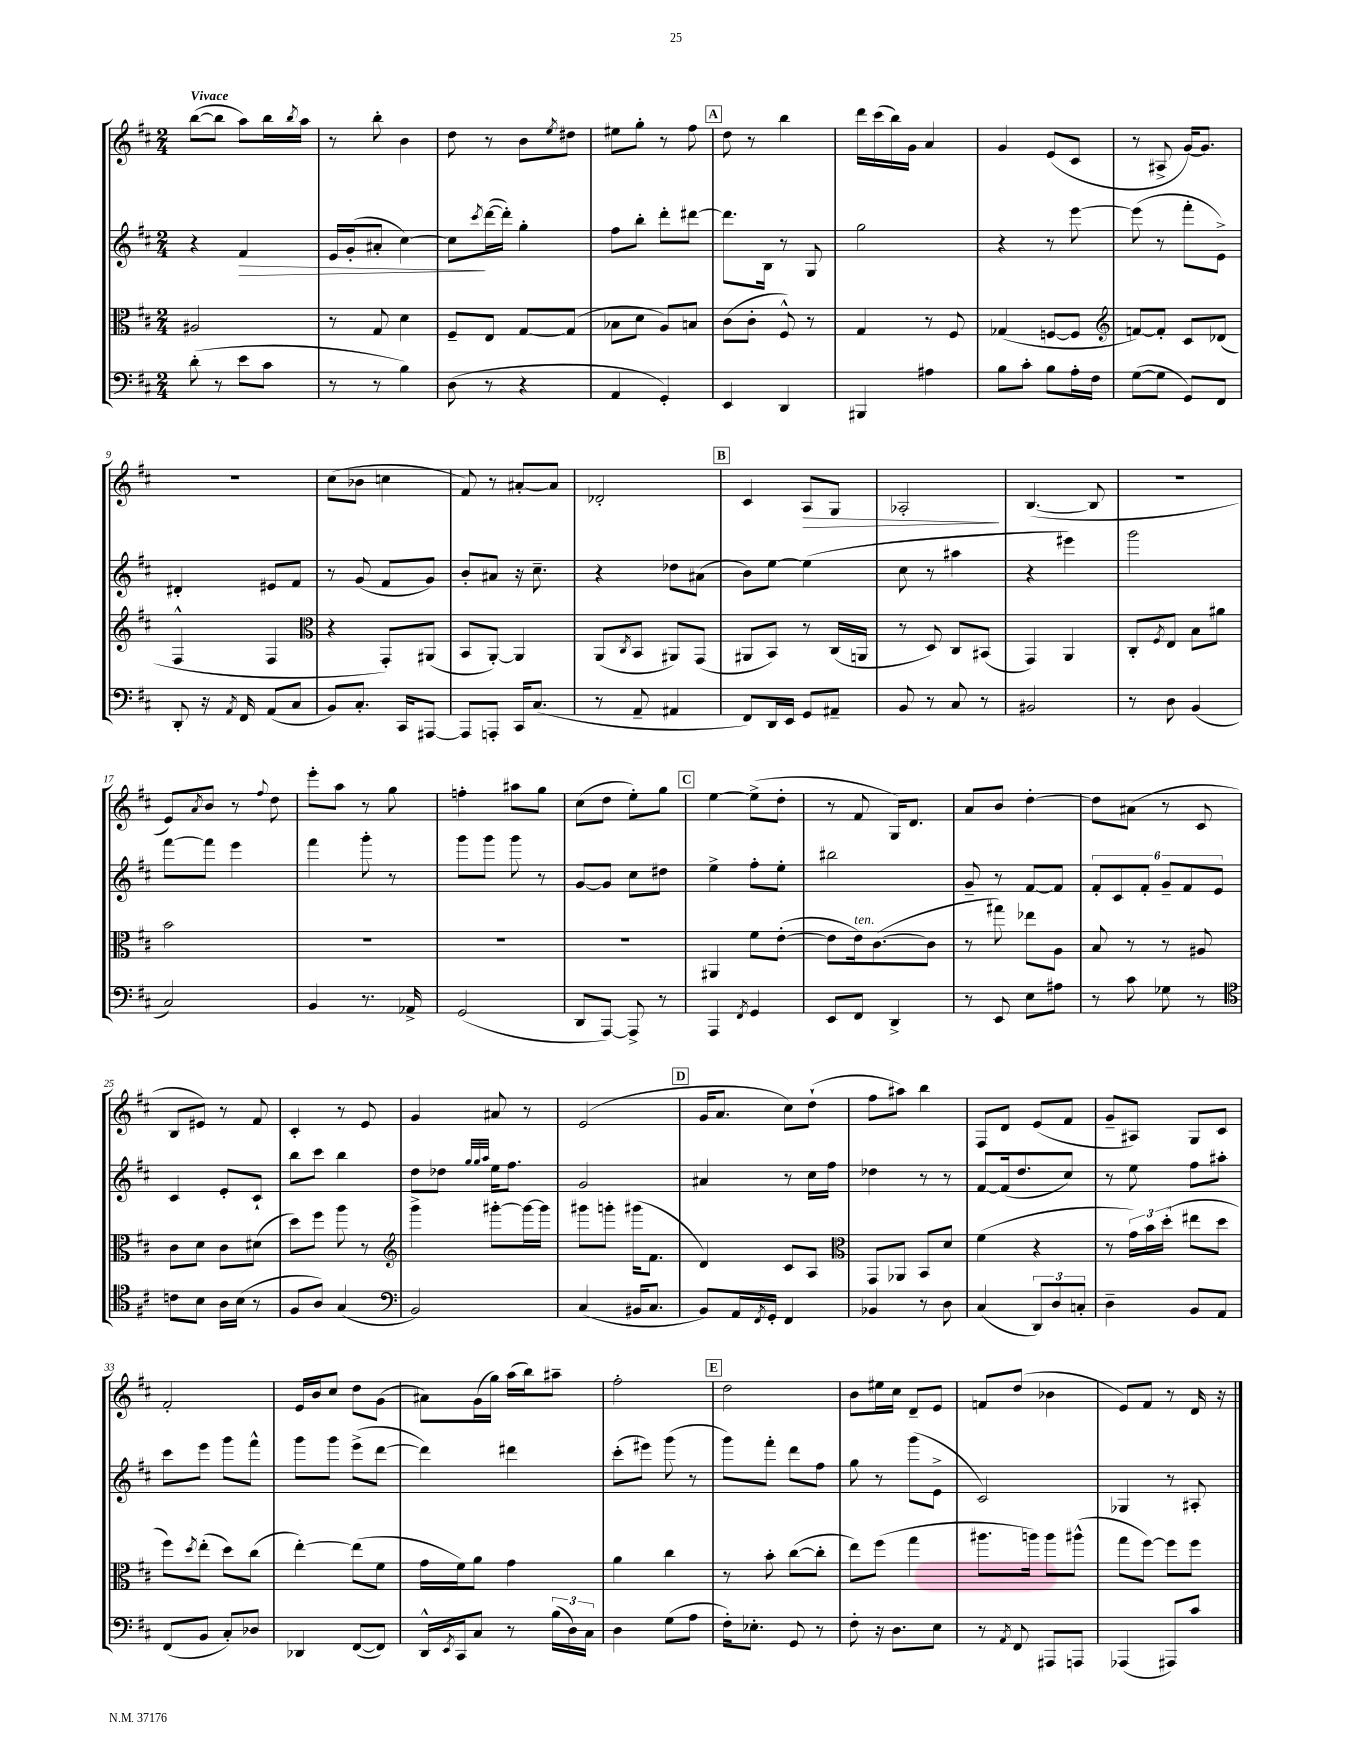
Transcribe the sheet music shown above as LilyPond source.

<<
\new StaffGroup <<
\new Staff = "s0" {
    \clef treble \key d \major \numericTimeSignature \time 2/4 \tempo "Vivace"
    b''8~( b''8 a''8) b''16 \acciaccatura { b''8 } a''16 |
    r8 b''8-. b'4 |
    d''8 r8 b'8 \acciaccatura { e''8 } dis''8 |
    eis''8 g''8-. r8 fis''8 |
    \mark \markup { \box "A" } d''8 r8 b''4 |
    d'''16 cis'''16( b''16) g'16 a'4 |
    g'4 e'8( cis'8 |
    r8 ais8-> g'16~) g'8. |
    R2 |
    cis''8( bes'8 c''4 |
    fis'8) r8 ais'8~-. ais'8 |
    des'2-. |
    \mark \markup { \box "B" } cis'4 a8\> g8 |
    aes2-.\! |
    b4.~( b8 |
    R2 |
    e'8) \acciaccatura { a'8 } b'8 r8 \appoggiatura { fis''8 } d''8 |
    e'''8-. a''8 r8 g''8 |
    f''4-. ais''8 g''8 |
    cis''8( d''8 e''8-.) g''8 |
    \mark \markup { \box "C" } e''4~ e''8->( d''8-. |
    r8 fis'8 g16) d'8. |
    a'8 b'8 d''4~-. |
    d''8 ais'8( r8 cis'8 |
    b8 eis'8) r8 fis'8 |
    cis'4-. r8 e'8 |
    g'4 ais'8 r8 |
    e'2( |
    \mark \markup { \box "D" } g'16 a'8. cis''8) d''8-!( |
    fis''8 ais''8) b''4 |
    fis8 d'8 e'8( fis'8 |
    g'8-- ais8) g8 cis'8 |
    fis'2-. |
    e'16 b'16 cis''8 d''8 g'8( |
    ais'8) g'16( g''16) a''16( b''16) ais''8-- |
    fis''2-. |
    \mark \markup { \box "E" } d''2 |
    b'8 eis''16 cis''16 d'8-- e'8 |
    f'8 d''8( bes'4 |
    e'8) fis'8 r8 d'16 r16 \bar "|." |
}
\new Staff = "s1" {
    \clef treble \key d \major \numericTimeSignature \time 2/4
    r4 fis'4\> |
    e'16 g'16-.( ais'8-. cis''4~) |
    cis''8\! \acciaccatura { cis'''8 } d'''16~( d'''16-.) g''4-. |
    fis''8 b''8-. d'''8-. dis'''8~ |
    \mark \markup { \box "A" } dis'''8. b16 r8 g8 |
    g''2 |
    r4 r8 e'''8~ |
    e'''8( r8 fis'''8-. e'8->) |
    dis'4-. eis'8 fis'8 |
    r8 g'8( fis'8 g'8) |
    b'8-. ais'8 r16 cis''8.-- |
    r4 des''8 ais'8( |
    \mark \markup { \box "B" } b'8) e''8~ e''4( |
    cis''8 r8 ais''4 |
    r4 eis'''4) |
    g'''2 |
    fis'''8~ fis'''8 e'''4 |
    fis'''4 g'''8-. r8 |
    g'''8 g'''8 g'''8 r8 |
    g'8~ g'8 cis''8 dis''8 |
    \mark \markup { \box "C" } e''4-> fis''8-. e''8-. |
    bis''2 |
    g'8-- r8 fis'8~ fis'8 |
    \tuplet 6/4 { fis'8-. cis'8 fis'8-. g'8-- fis'8 e'8 } |
    cis'4 e'8-. cis'8-! |
    b''8 cis'''8 b''4 |
    d''8 des''8 \grace { g''32 g''32 a''32 } e''16 fis''8. |
    g'2 |
    \mark \markup { \box "D" } ais'4 r8 cis''16 fis''16 |
    des''4 r8 r8 |
    fis'8~ fis'16( d''8. cis''8) |
    r8 e''8 fis''8 ais''8-. |
    cis'''8 e'''8 g'''8 fis'''8-^ |
    g'''8 g'''8 e'''8->( d'''8~ |
    d'''4) dis'''4 |
    cis'''8-.( eis'''8) g'''8( r8 |
    \mark \markup { \box "E" } g'''8) fis'''8-. d'''8 fis''8 |
    g''8 r8 g'''8( e'8-> |
    cis'2) |
    ges4 r8 ais8-. \bar "|." |
}
\new Staff = "s2" {
    \clef alto \key d \major \numericTimeSignature \time 2/4
    ais2 |
    r8 g8 d'4 |
    fis8-- e8 g8~ g8( |
    bes8 d'8 a8) b8 |
    \mark \markup { \box "A" } cis'8( cis'8-. fis8-^) r8 |
    g4 r8 fis8 |
    ges4( f8~ f8 |
    \clef treble f'8~) f'8-. cis'8 des'8( |
    fis4-^ fis4 |
    \clef alto r4 g,8-.) ais,8( |
    b,8 a,8~-.) a,4 |
    a,8( \acciaccatura { cis8 } b,8 ais,8) g,8( |
    \mark \markup { \box "B" } ais,8 b,8) r8 cis16( a,16 |
    r8 d8) cis8 bis,8( |
    g,4) a,4 |
    cis8-. \acciaccatura { fis8 } e8 b8 ais'8 |
    b'2 |
    R2 |
    R2 |
    R2 |
    \mark \markup { \box "C" } ais,4 fis'8 e'8~-.( |
    e'8 e'16^\markup { \italic "ten." }) cis'8.~( cis'8 |
    r8 gis''8) ees''8 a8 |
    b8 r8 r8 ais8 |
    cis'8 d'8 cis'8 dis'8( |
    d''8) fis''8 a''8 r8 |
    \clef treble g'''4-> gis'''8~-. gis'''16~ gis'''16 |
    gis'''8 g'''8-. gis'''16( fis'8. |
    \mark \markup { \box "D" } d'4) cis'8 a8 |
    \clef alto g,8 aes,8 b,8 d'8 |
    fis'4( r4 |
    r8 \tuplet 3/2 { g'16) b'16 d''16-.( } eis''8 d''8 |
    fis''8) \acciaccatura { d''8 } e''8-.( d''8) cis''8( |
    e''4~-.) e''8( fis'8 |
    g'16 fis'16) a'8 g'4 |
    a'4 cis''4 |
    \mark \markup { \box "E" } r8 b'8-. cis''8~( cis''8-. |
    e''8) fis''8( g''4 |
    ais''8. a''16) a''8 ais''8-^( |
    g''8 fis''8~) fis''8 fis''8 \bar "|." |
}
\new Staff = "s3" {
    \clef bass \key d \major \numericTimeSignature \time 2/4
    d'8-.( r8 e'8 cis'8 |
    r8 r8 b4) |
    d8( r8 r4 |
    a,4 g,4-.) |
    \mark \markup { \box "A" } e,4 d,4 |
    bis,,4 ais4 |
    b8 cis'8-. b8 a16-. fis16 |
    g8~( g8 g,8) fis,8 |
    d,8-. r16 \acciaccatura { a,8 } fis,16 a,8( cis8 |
    b,8) cis8.-. cis,16 ais,,8~ |
    ais,,8 a,,8-. cis,16 cis8.( |
    r8 a,8-- ais,4 |
    \mark \markup { \box "B" } fis,8) d,16 e,16 g,8 ais,8-- |
    b,8 r8 cis8 r8 |
    bis,2 |
    r8 d8 b,4( |
    cis2) |
    b,4 r8. aes,16-> |
    g,2( |
    d,8 a,,8~) a,,8-> r8 |
    \mark \markup { \box "C" } a,,4 \acciaccatura { fis,8 } g,4 |
    e,8 fis,8 d,4-> |
    r8 e,8 e8 ais8 |
    r8 cis'8 ges8 r8 |
    \clef tenor c'8 b8 a16 b16( r8 |
    fis8 a8) g4( |
    \clef bass b,2) |
    cis4( bis,16 cis8. |
    \mark \markup { \box "D" } b,8) a,16 \acciaccatura { fis,8 } g,16-. fis,4 |
    bes,4 r8 d8 |
    cis4( \tuplet 3/2 { d,8) d8 c8-. } |
    d4-- b,8 a,8 |
    fis,8( b,8 cis8-.) des8 |
    des,4 fis,8~( fis,8) |
    d,16-^ \acciaccatura { e,8 } cis,16 cis8 r8 \tuplet 3/2 { b16( d16) cis16 } |
    d4 g8( a8 |
    \mark \markup { \box "E" } fis16-.) ees8.-. g,8 r8 |
    fis8-. r16 d8. e8 |
    r8 \acciaccatura { a,8 } fis,8 ais,,8 a,,8 |
    aes,,4( ais,,8) cis'8 \bar "|." |
}
>>
>>
